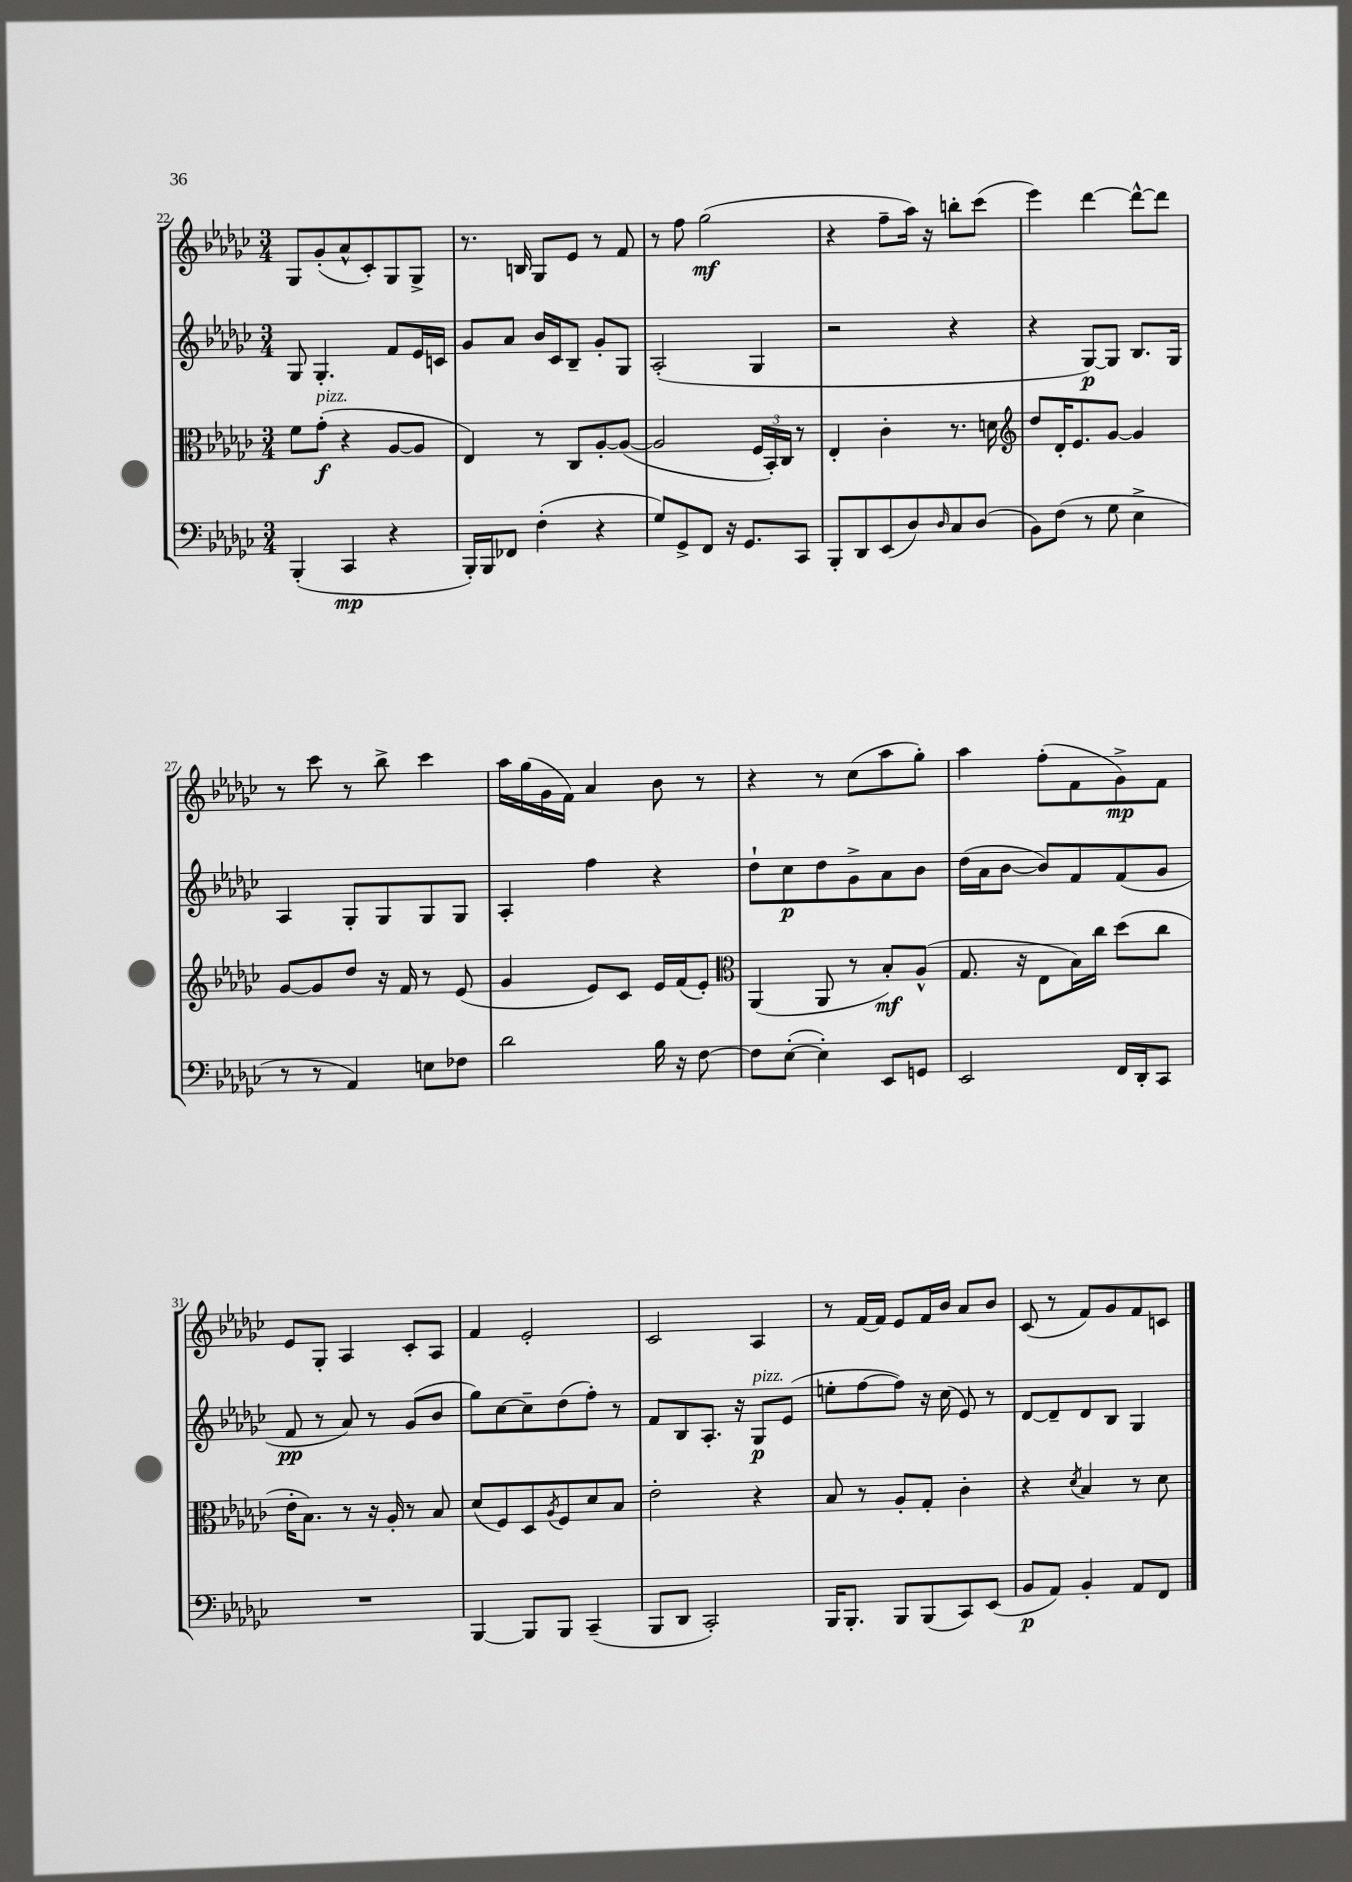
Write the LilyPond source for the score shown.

<<
\new StaffGroup <<
\new Staff = "s0" {
    \clef treble \key ges \major \numericTimeSignature \time 3/4
    ges8 ges'8-.( aes'8-^ ces'8-.) ges8 ges8-> |
    r8. b16 ges8 ees'8 r8 f'8 |
    r8 f''8 ges''2\mf( |
    r4 f''8-- aes''16) r16 b''8-. ces'''8( |
    ees'''4) des'''4~ des'''8~-^ des'''8 |
    r8 ces'''8 r8 bes''8-> ces'''4 |
    aes''16 ges''16( ges'16 f'16) aes'4 bes'8 r8 |
    r4 r8 ces''8( aes''8 ges''8-.) |
    aes''4 f''8-.( f'8 ges'8->\mp) f'8 |
    ees'8 ges8-. aes4 ces'8-. aes8 |
    f'4 ees'2-. |
    ces'2 aes4 |
    r8 f'16~ f'16 ees'8 f'16 bes'16 aes'8 bes'8 |
    ces'8( r8 f'8) ges'8 f'8 c'8 \bar "|." |
}
\new Staff = "s1" {
    \clef treble \key ges \major \numericTimeSignature \time 3/4
    ges8 ges4.-. f'8 ees'16 c'16 |
    ges'8 aes'8 bes'16 ces'16 bes8-- ges'8-. ges8 |
    aes2-.( ges4 |
    r2 r4 |
    r4 ges8~\p) ges8 bes8. ges16 |
    aes4 ges8-. ges8 ges8 ges8 |
    aes4-. f''4 r4 |
    des''8-! ces''8\p des''8 ges'8-> aes'8 bes'8 |
    des''16( aes'16 bes'8~ bes'8) f'8 f'8( ges'8 |
    f'8\pp r8 aes'8) r8 ges'8( bes'8 |
    ges''8) ces''8~ ces''8-- des''8( f''8-.) r8 |
    f'8 bes8 aes8.-. r16 ges8\p^\markup { \italic "pizz." } ees'8( |
    e''8-. f''8~ f''8) r16 ces''16( ees'8) r8 |
    des'8~ des'8-- des'8 bes8 ges4 \bar "|." |
}
\new Staff = "s2" {
    \clef alto \key ges \major \numericTimeSignature \time 3/4
    f'8 ges'8-.\f^\markup { \italic "pizz." }( r4 aes8~ aes8 |
    ees4) r8 ces8 aes8~-. aes8~( |
    aes2 \tuplet 3/2 { f16 bes,16-.) ces16 } r8 |
    ees4-. ces'4-. r8. d'16 |
    \clef treble des''8 des'16-. ees'8. ges'8~ ges'4 |
    ges'8~ ges'8 des''8 r16 f'16 r8 ees'8( |
    ges'4 ees'8) ces'8 ees'16 f'16( ees'8-.) |
    \clef alto aes,4( aes,8 r8 bes8-.\mf) aes8-^( |
    ges8. r16 ees8 bes16) ces''16 des''8( ces''8 |
    ees'16-. bes8.) r8 r16 aes16-. r8 bes8 |
    des'8( f8) des8 \acciaccatura { aes8 } f8 des'8 bes8 |
    ees'2-. r4 |
    bes8 r8 aes8-. ges8-. ces'4-. |
    r4 \acciaccatura { des'8 } bes4 r8 des'8 \bar "|." |
}
\new Staff = "s3" {
    \clef bass \key ges \major \numericTimeSignature \time 3/4
    bes,,4-.( ces,4\mp r4 |
    bes,,16-.) bes,,16 fes,8 f4-.( r4 |
    ges8) ges,8-> f,8 r16 ges,8. ces,8 |
    bes,,8-. des,8 ees,8( des8) \grace { des16 } ces8 des8( |
    bes,8) f8( r8 ges8 ees4-> |
    r8 r8 aes,4) e8 fes8 |
    des'2 bes16 r16 f8~ |
    f8 ees8~-.( ees4-.) ees,8 g,8 |
    ees,2 f,16 des,16-. ces,8 |
    R2. |
    bes,,4~ bes,,8 bes,,8 ces,4--( |
    bes,,8 des,8 ces,2-.) |
    bes,,16 bes,,8.-. bes,,8 bes,,8( ces,8) ees,8( |
    bes,8\p aes,8) bes,4-. aes,8 f,8 \bar "|." |
}
>>
>>
\layout { \context { \Score currentBarNumber = #22 } }
